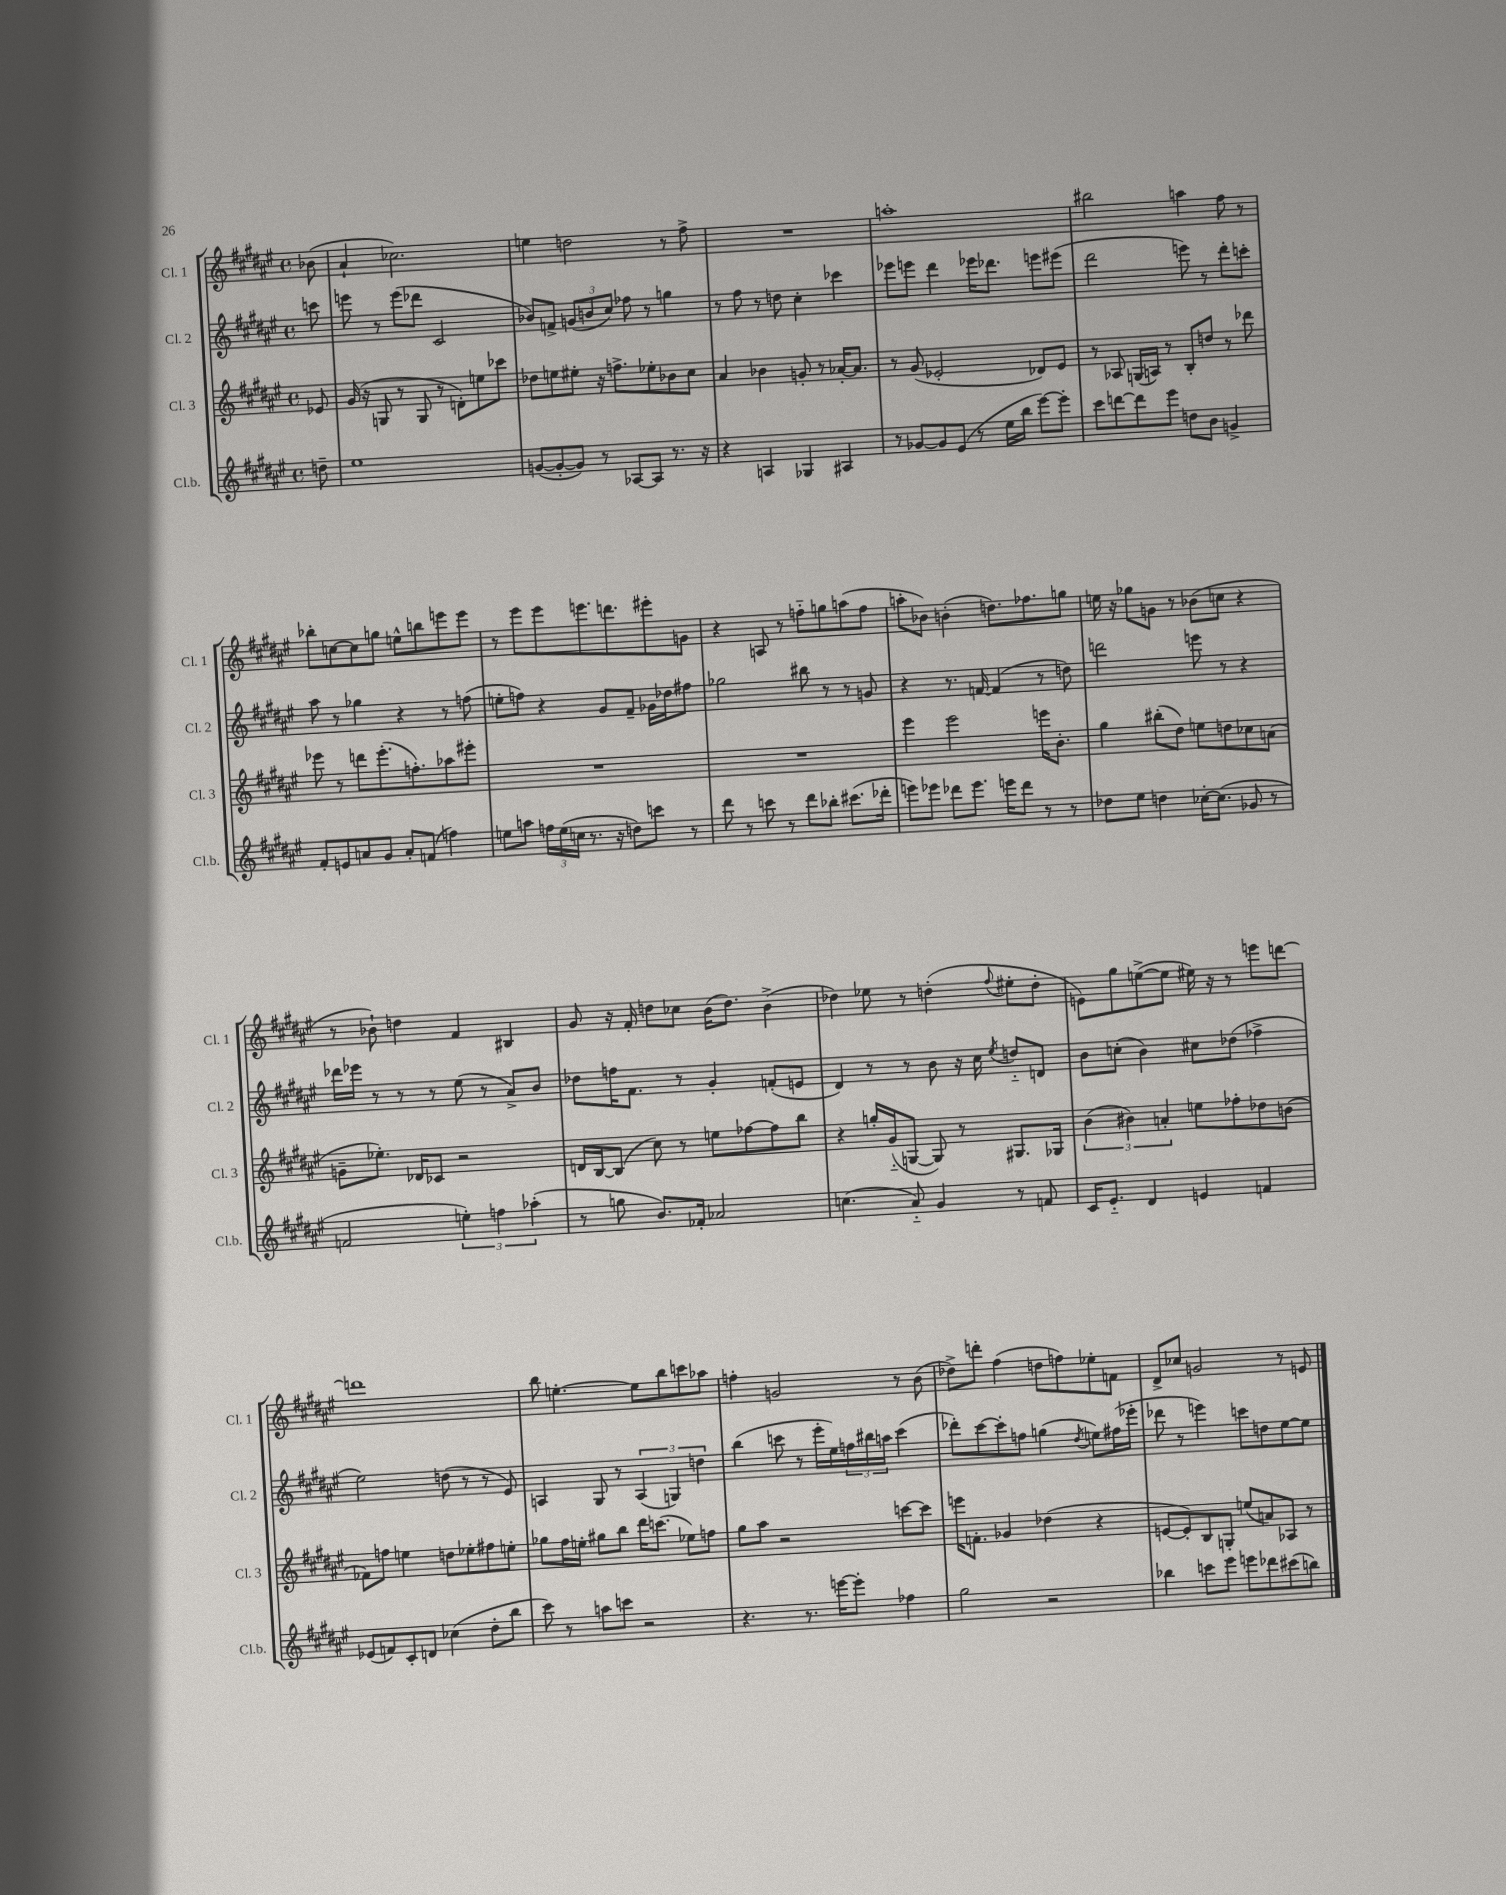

**kern	**kern	**kern	**kern
*staff4	*staff3	*staff2	*staff1
*clefG2	*clefG2	*clefG2	*clefG2
*k[f#c#g#d#a#e#]	*k[f#c#g#d#a#e#]	*k[f#c#g#d#a#e#]	*k[f#c#g#d#a#e#]
*M4/4	*M4/4	*M4/4	*M4/4
*met(c)	*met(c)	*met(c)	*met(c)
8dd~	8e-	8ccc	(8b-
=	=	=	=
1ee#	(16g#	8eee	4a#`
.	16r	.	.
.	8G	8r	.
.	8r	(8eee	2.cc-)
.	8G	8ddd-	.
.	8r	2c#	.
.	8d')	.	.
.	8ee	.	.
.	8ccc-	.	.
=	=	=	=
([8g	8dd-	8b-)	4ee
8g'_	8ee	8f^	.
8g])	8ee#'	(12g	2dd
.	.	12b	.
8r	16r	.	.
.	.	12cc#)	.
.	8.ff^	.	.
[8A-	.	8ff-	.
8A-]	8ee-'	8r	.
8.r	8b-	4gg	8r
.	8cc#	.	8ff#^
16r	.	.	.
=	=	=	=
4r	4a#	8r	1r
.	.	8ff#	.
4A	4b-	8r	.
.	.	8dd	.
4G-	8g'	4cc#'	.
.	8r	.	.
4A#	[16a-'	4ccc-	.
.	8.a-]	.	.
=	=	=	=
8r	8r	8eee-	1aa'
[8g-	(8g#	8eee	.
8g-]	2e-'	4ddd#	.
(8e#	.	.	.
8r	.	16eee-	.
.	.	8.ddd-	.
16ee#	.	.	.
16bb	.	.	.
[8eee#)	8d-)	8eee	.
8eee#']	8e-	(8eee#	.
=	=	=	=
8ccc#	8r	2ddd#	2bb#
[8ddd	8A-	.	.
8ddd]	(16G	.	.
.	16A)	.	.
8eee#	8r	.	.
8dd	8B'	8eee)	4aa
8b	8dd	8r	.
4g^	8r	8ddd#'	8ff#
.	8ddd-	8ccc'	8r
=	=	=	=
8f#'	8eee-	8aa#	8bb-'
8e	8r	8r	[8cc
8a	8ddd	4gg-	8cc]
8g#	(8.eee-'	.	8gg
8a'	.	4r	8ee^^
.	8.ff')	.	.
(8f	.	.	8bb
4ff)	8aa-	8r	8eee
.	8eee#'	(8ff	8eee
=	=	=	=
8ee	1r	8ee'	8r
8aa	.	8ff)	8eee#
24ff	.	4r	8eee#
(24ee	.	.	.
24cc	.	.	.
8.r	.	.	8.eee
.	.	8g#	.
16r	.	.	8.ddd
8dd)	.	8f#~	.
8ccc	.	16g-	8eee#'
.	.	16dd-	.
8r	.	8ff#	8g
=	=	=	=
8ddd#	1r	2gg-	4r
8r	.	.	.
8ccc	.	.	8A
8r	.	.	8r
8ddd#	.	8bb#	8ff'~
8bb-'	.	8r	8gg
(8.ccc#	.	8r	(8aa
.	.	8g	8ff
16ddd-'	.	.	.
=	=	=	=
8eee)	4eee#	4r	8aa'
8eee-	.	.	8b-)
8ddd-	2eee#	8.r	(4b'
8.eee-	.	.	.
.	.	[16f	.
.	.	(4f]	8.dd)
16eee	.	.	.
8ddd-	.	.	.
.	.	.	8.ff-
8r	16eee	8r	.
.	8.b'	.	.
8r	.	8dd)	8gg
=	=	=	=
8dd-	4gg#	2ddd	16ee
.	.	.	16r
8ee#	.	.	8gg-
4dd	(8bb#'	.	8g
.	8dd#)	.	8r
[16cc-'	8ee	8eee	(8b-
(8.cc-]	.	.	.
.	8dd	8r	8cc
8g-	8cc-	4r	4r
8r	(8a	.	.
=	=	=	=
2f	8g~	16ddd-	8r
.	.	16eee-	.
.	8.ee-')	8r	8b-`)
.	.	8r	4dd
.	16d-	.	.
.	8c-	8r	.
6ee')	2r	(8ee#	4f#
.	.	8r	.
6ff	.	.	.
.	.	8a#^)	4B#
(6aa-'	.	.	.
.	.	8b	.
=	=	=	=
8r	16d	8dd-	8g#
.	[16B	.	.
8gg	(8B]	16ff	16r
.	.	8.f#	16f#'
8.b)	8cc#)	.	8dd
.	8r	8r	8cc-
16f-'	.	.	.
2a-	8ee	4g#'	(16b
.	.	.	8.dd)
.	[8ff-	.	.
.	8ff-]	(8f'	(4b^
.	8bb	8e	.
=	=	=	=
(4.cc	4r	4d#)	4dd-)
.	16gg'	8r	8ee-
.	(16g#'~	.	.
8a#'~)	[8G	8r	8r
4g#	8G])	8b	(4dd'
.	8r	16r	.
.	.	16cc#	.
.	.	8qee#	8qqff#
8r	8.G#	8dd'~	8ee#'
8f	.	8d	8dd'
.	16G-	.	.
=	=	=	=
16c#	(6b	8b	8e)
8.e#'~	.	.	.
.	.	(8cc'	8gg#
.	6b#)	.	.
4d#	.	4b)	([8ee^
.	6a'	.	.
.	.	.	8ee]
4e	8ee	8cc#	16ee#)
.	.	.	16r
.	8ff-'	(8dd-	8r
4f	8dd-	4ff-^	8eee
.	(8b	.	[8ddd
=	=	=	=
(8e-	8f-)	2ee#)	1ddd]
8f)	8ff	.	.
8c#'	4ee	.	.
8d	.	.	.
(4cc-	8dd	(8dd	.
.	8ee-'	8r	.
8dd#'	8ff#	8r	.
8bb	8ee'	8e#)	.
=	=	=	=
8ccc#)	8gg-	4A	8bb
8r	16ff#	.	[4.ee'
.	16ee'	.	.
8aa	8gg#	8G#	.
8ccc	8bb	8r	.
2r	16ddd#	(6A	8ee]
.	(8.ccc	.	.
.	.	.	8bb
.	.	6G)	.
.	8ee-)	.	8ccc
.	.	6dd	.
.	8ff	.	8aa-
=	=	=	=
4.r	8gg#	(4bb	4ff'
.	8aa#	.	.
.	2r	8ccc	2g
8.r	.	8r	.
.	.	16eee#'	.
[16eee	.	16ee#)	.
8eee']	.	24ff	.
.	.	24bb#	.
.	.	24aa	.
4ff-	[8ccc	(4ccc	8r
.	8ccc]	.	(8b
=	=	=	=
2gg#	16eee	8ddd-')	8dd-^)
.	8.f'	.	.
.	.	[8ccc#	8ddd'
.	4g-	8ccc#']	(4ff#
.	.	8ff	.
2r	(4dd-	(4gg	8dd
.	.	.	8ff)
.	.	8qdd#	.
.	4r	8ee)	8ee-'
.	.	(16ff#	8f
.	.	16eee-'	.
=	=	=	=
4bb-	[8e	8ddd-	8d#^
.	8e'])	8r	8cc-
8ccc	8B	4eee)	2g
8eee#	8G'	.	.
8eee	(8ee	8ccc	.
8ddd-	8a)	8dd	.
(8ccc#	8A-	[8ee#	8r
8bb)	8r	8ee#]	8e
==	==	==	==
*-	*-	*-	*-
